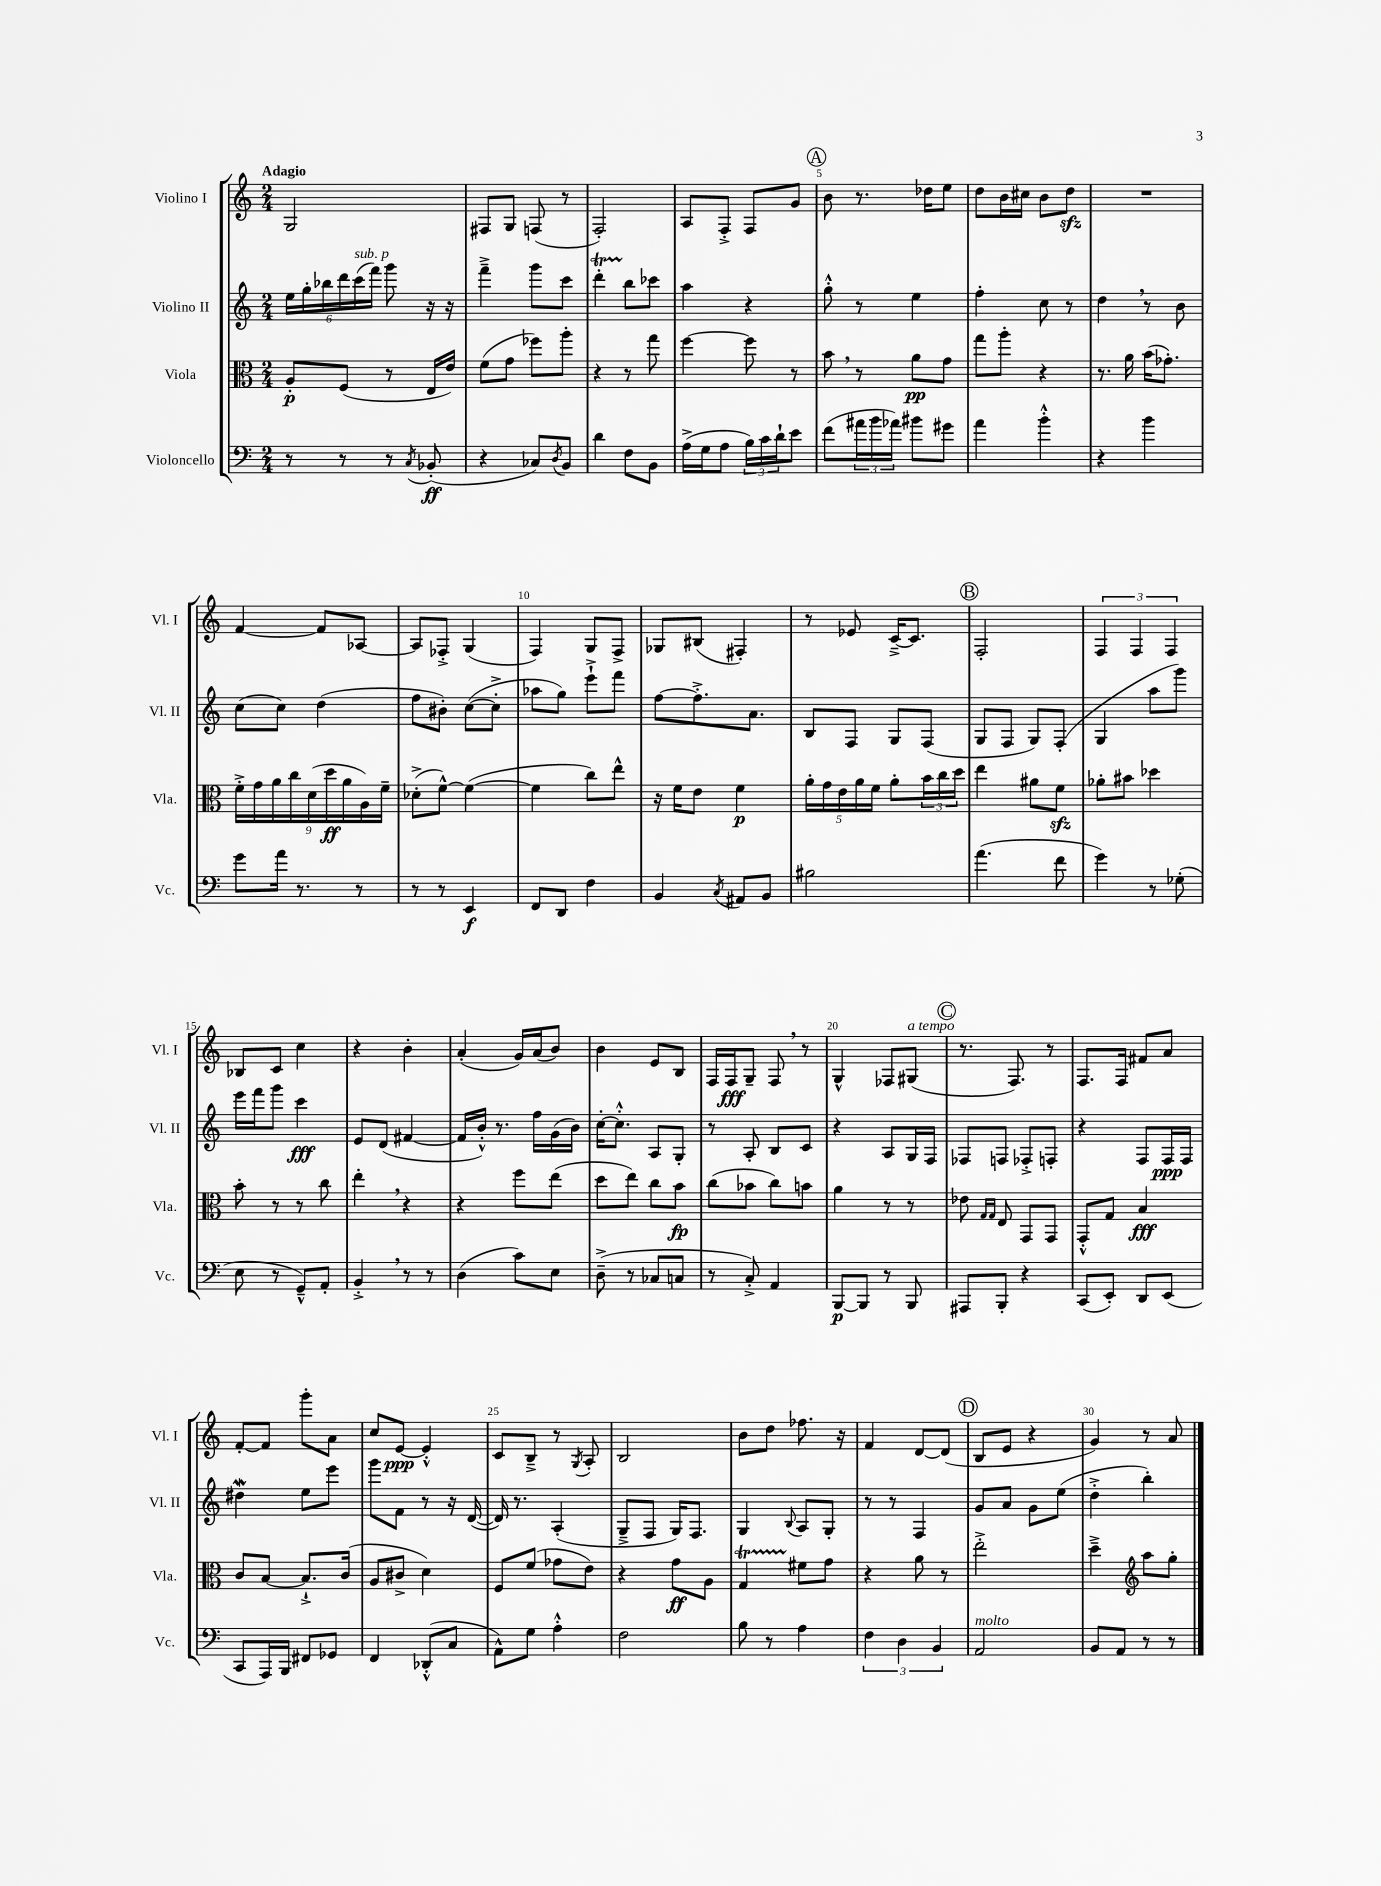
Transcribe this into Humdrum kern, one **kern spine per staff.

**kern	**kern	**kern	**kern
*staff4	*staff3	*staff2	*staff1
*clefF4	*clefC3	*clefG2	*clefG2
*k[]	*k[]	*k[]	*k[]
*M2/4	*M2/4	*M2/4	*M2/4
8r	8A'/L	24ee\LL	2G/
.	.	24gg'\	.
.	.	24bb-\	.
8r	(8F/J	24ddd\	.
.	.	(24ccc\	.
.	.	24fff\JJ)	.
8r	8r	8ggg\	.
8qC/	.	.	.
(8BB-'/	16E/LL	16r	.
.	16e/JJ)	16r	.
=	=	=	=
4r	(8f\L	4fff~^\	8F#/L
.	8g\J	.	8G/J
8C-/L)	8ff-\L)	8ggg\L	(8F/
8qD/	.	.	.
8BB/J	8aa'\J	8ccc\J	8r
=	=	=	=
4d\	4r	4ddd'\	2F'/)
8F\L	8r	8bb\L	.
8BB\J	8gg\	8ccc-\J	.
=	=	=	=
(16A^\LL	[4ff\	4aa\	8A/L
16G\J	.	.	.
8A\J	.	.	8F'^/J
24B\LL)	8ff\]	4r	8F/L
24c\	.	.	.
24d`\J	.	.	.
8e\J	8r	.	8g/J
=	=	=	=
(8f\L	8b\	8gg'^^\	8b\
24a#\L	8r	8r	8.r
24b\	.	.	.
24a-\JJ)	.	.	.
8b#\L	8a\L	4ee\	.
.	.	.	16dd-\LK
8g#\J	8g\J	.	8ee\J
=	=	=	=
4a\	8gg\L	4ff'\	8dd\L
.	8aa'\J	.	16b\L
.	.	.	16cc#\JJ
4b'^^\	4r	8cc\	8b\L
.	.	8r	8dd\J
=	=	=	=
4r	8.r	4dd\	2r
.	16a\	.	.
4b\	(16b\LK	8r	.
.	8.g-'\J)	.	.
.	.	8b\	.
=	=	=	=
8g\L	18f'^\LL	(8cc\L	[4f/
.	18g\	.	.
.	18a\	.	.
16a\Jk	.	8cc\J)	.
.	18cc\	.	.
8.r	.	.	.
.	(18d\	.	.
.	.	(4dd\	8f/]L
.	18dd\	.	.
.	18a\	.	.
8r	.	.	[8A-/J
.	18A\)	.	.
.	18f~\JJ	.	.
=	=	=	=
8r	(8d-'^\L	8ff\L	8A-/]L
8r	[8f^^\J)	8b#'\J)	8F-'^/J
4EE/	(4f\_	([8cc\L	(4G/
.	.	8cc'^\]J	.
=	=	=	=
8FF/L	4f\]	8aa-\L	4F/)
8DD/J	.	8gg\J)	.
4F\	8cc\L)	8eee`^\L	8G/L
.	8ee^^\J	8fff\J	8F^/J
=	=	=	=
4BB/	16r	[8ff\L	8G-/L
.	16f\LK	.	.
.	8e\J	8.ff'^\]	(8B#/J
8qC/	.	.	.
8AA#/L	4f\	.	4F#'/)
.	.	8.a\J	.
8BB/J	.	.	.
=	=	=	=
2B#\	20a'\LL	8B/L	8r
.	20g\	.	.
.	20e\	.	.
.	.	8F/J	8e-/
.	20a\	.	.
.	20f\JJ	.	.
.	8a'\L	8G/L	[16c~^/LK
.	.	.	8.c/]J
.	24b\L	(8F/J	.
.	24cc\	.	.
.	24dd\JJ	.	.
=	=	=	=
(4.a\	4ee\	8G/L	2F'/
.	.	8F/J	.
.	8a#\L	8G/L)	.
8f\	8f\J	(8F'/J	.
=	=	=	=
4g\)	8a-'\L	4G/	6F/
.	8b#\J	.	.
.	.	.	6F/
8r	4dd-\	8aa\L	.
.	.	.	6F/
(8G-'\	.	8ggg\J)	.
=	=	=	=
8E\	8b'\	16eee\LL	8B-/L
.	.	16fff\J	.
8r	8r	8ggg\J	8c/J
8GG~^^/L)	8r	4ccc\	4cc\
8AA'/J	8cc\	.	.
=	=	=	=
4BB'^/	4ee'\	8e/L	4r
.	.	(8d/J	.
8r	4r	[4f#/	4b'\
8r	.	.	.
=	=	=	=
(4D\	4r	16f#/]LL	(4a'/
.	.	16b'^^/JJ)	.
.	.	8.r	.
8c\L)	8ff\L	.	16g/LL)
.	.	16ff\LL	(16a/J
8E\J	(8ee\J	(16g\	8b/J)
.	.	16b\JJ)	.
=	=	=	=
(8D~^\	8dd\L	[16cc'\LK	4b\
.	.	8.cc'^^\]J	.
8r	8ee\J)	.	.
8C-/L	8cc\L	8A/L	8e/L
8C/J	8b\J	8G'/J	8B/J
=	=	=	=
8r	(8cc\L	8r	16F/LL
.	.	.	16F/J
8C'^/)	8b-\J	8A'/	8G~/J
4AA/	8cc\L)	8B/L	8F/
.	8b\J	8c/J	8r
=	=	=	=
[8BBB/L	4a\	4r	4G^^/
8BBB/]J	.	.	.
8r	8r	8A/L	8F-/L
8BBB/	8r	16G/L	(8G#/J
.	.	16F/JJ	.
=	=	=	=
8AAA#/L	8e-\	8F-/L	8.r
.	16qqG/LL	.	.
.	16qqG/JJ	.	.
8BBB'/J	8E/	8F/J	.
.	.	.	8.F/)
4r	8GG/L	8F-'^/L	.
.	8GG/J	8F'/J	8r
=	=	=	=
(8CC/L	8GG'^^/L	4r	8.F/L
8EE'/J)	8G/J	.	.
.	.	.	16F/Jk
8DD/L	4B/	8F/L	8f#/L
(8EE/J	.	16F/L	8a/J
.	.	16F/JJ	.
=	=	=	=
8CC/L	8c/L	4dd#\	[8f'/L
16AAA/L)	[8B/J	.	8f/]J
16BBB/JJ	.	.	.
8FF#/L	8.B`^/]L	8ee\L	8ggg'\L
8GG-/J	.	8eee\J	8a\J
.	(16c/Jk	.	.
=	=	=	=
4FF/	8A/L	8ggg\L	8cc/L
.	8c#^/J	8f\J	[8e/J
(8DD-'^^/L	4d\)	8r	4e'^^/]
8C/J	.	16r	.
.	.	([16d/	.
=	=	=	=
8AA^^\L)	8F/L	16d/])	8c/L
.	.	8.r	.
8G\J	(8f/J	.	8B~^/J
4A'^^\	8g-\L	(4A'/	8r
.	.	.	8qG/
.	8e\J)	.	8A'/
=	=	=	=
2F\	4r	8G~^/L	2B/
.	.	8F/J	.
.	8g\L	16G/LK)	.
.	.	8.F/J	.
.	8A\J	.	.
=	=	=	=
8B\	4G/	4G/	8b\L
8r	.	.	8dd\J
.	.	8qqB/	.
4A\	8f#\L	8A/L	8.ff-\
.	8g\J	8G'/J	.
.	.	.	16r
=	=	=	=
6F\	4r	8r	4f/
.	.	8r	.
6D\	.	.	.
.	8a\	4F/	[8d/L
6BB/	.	.	.
.	8r	.	(8d/]J
=	=	=	=
2AA/	2ee'^\	8g/L	8B/L
.	.	8a/J	8e/J
.	.	8g\L	4r
.	.	(8ee\J	.
=	=	=	=
8BB/L	4dd~^\	4dd'^\	4g/)
8AA/J	.	.	.
*	*clefG2	*	*
8r	8aa\L	4bb'\)	8r
8r	8gg'\J	.	8a/
==	==	==	==
*-	*-	*-	*-
